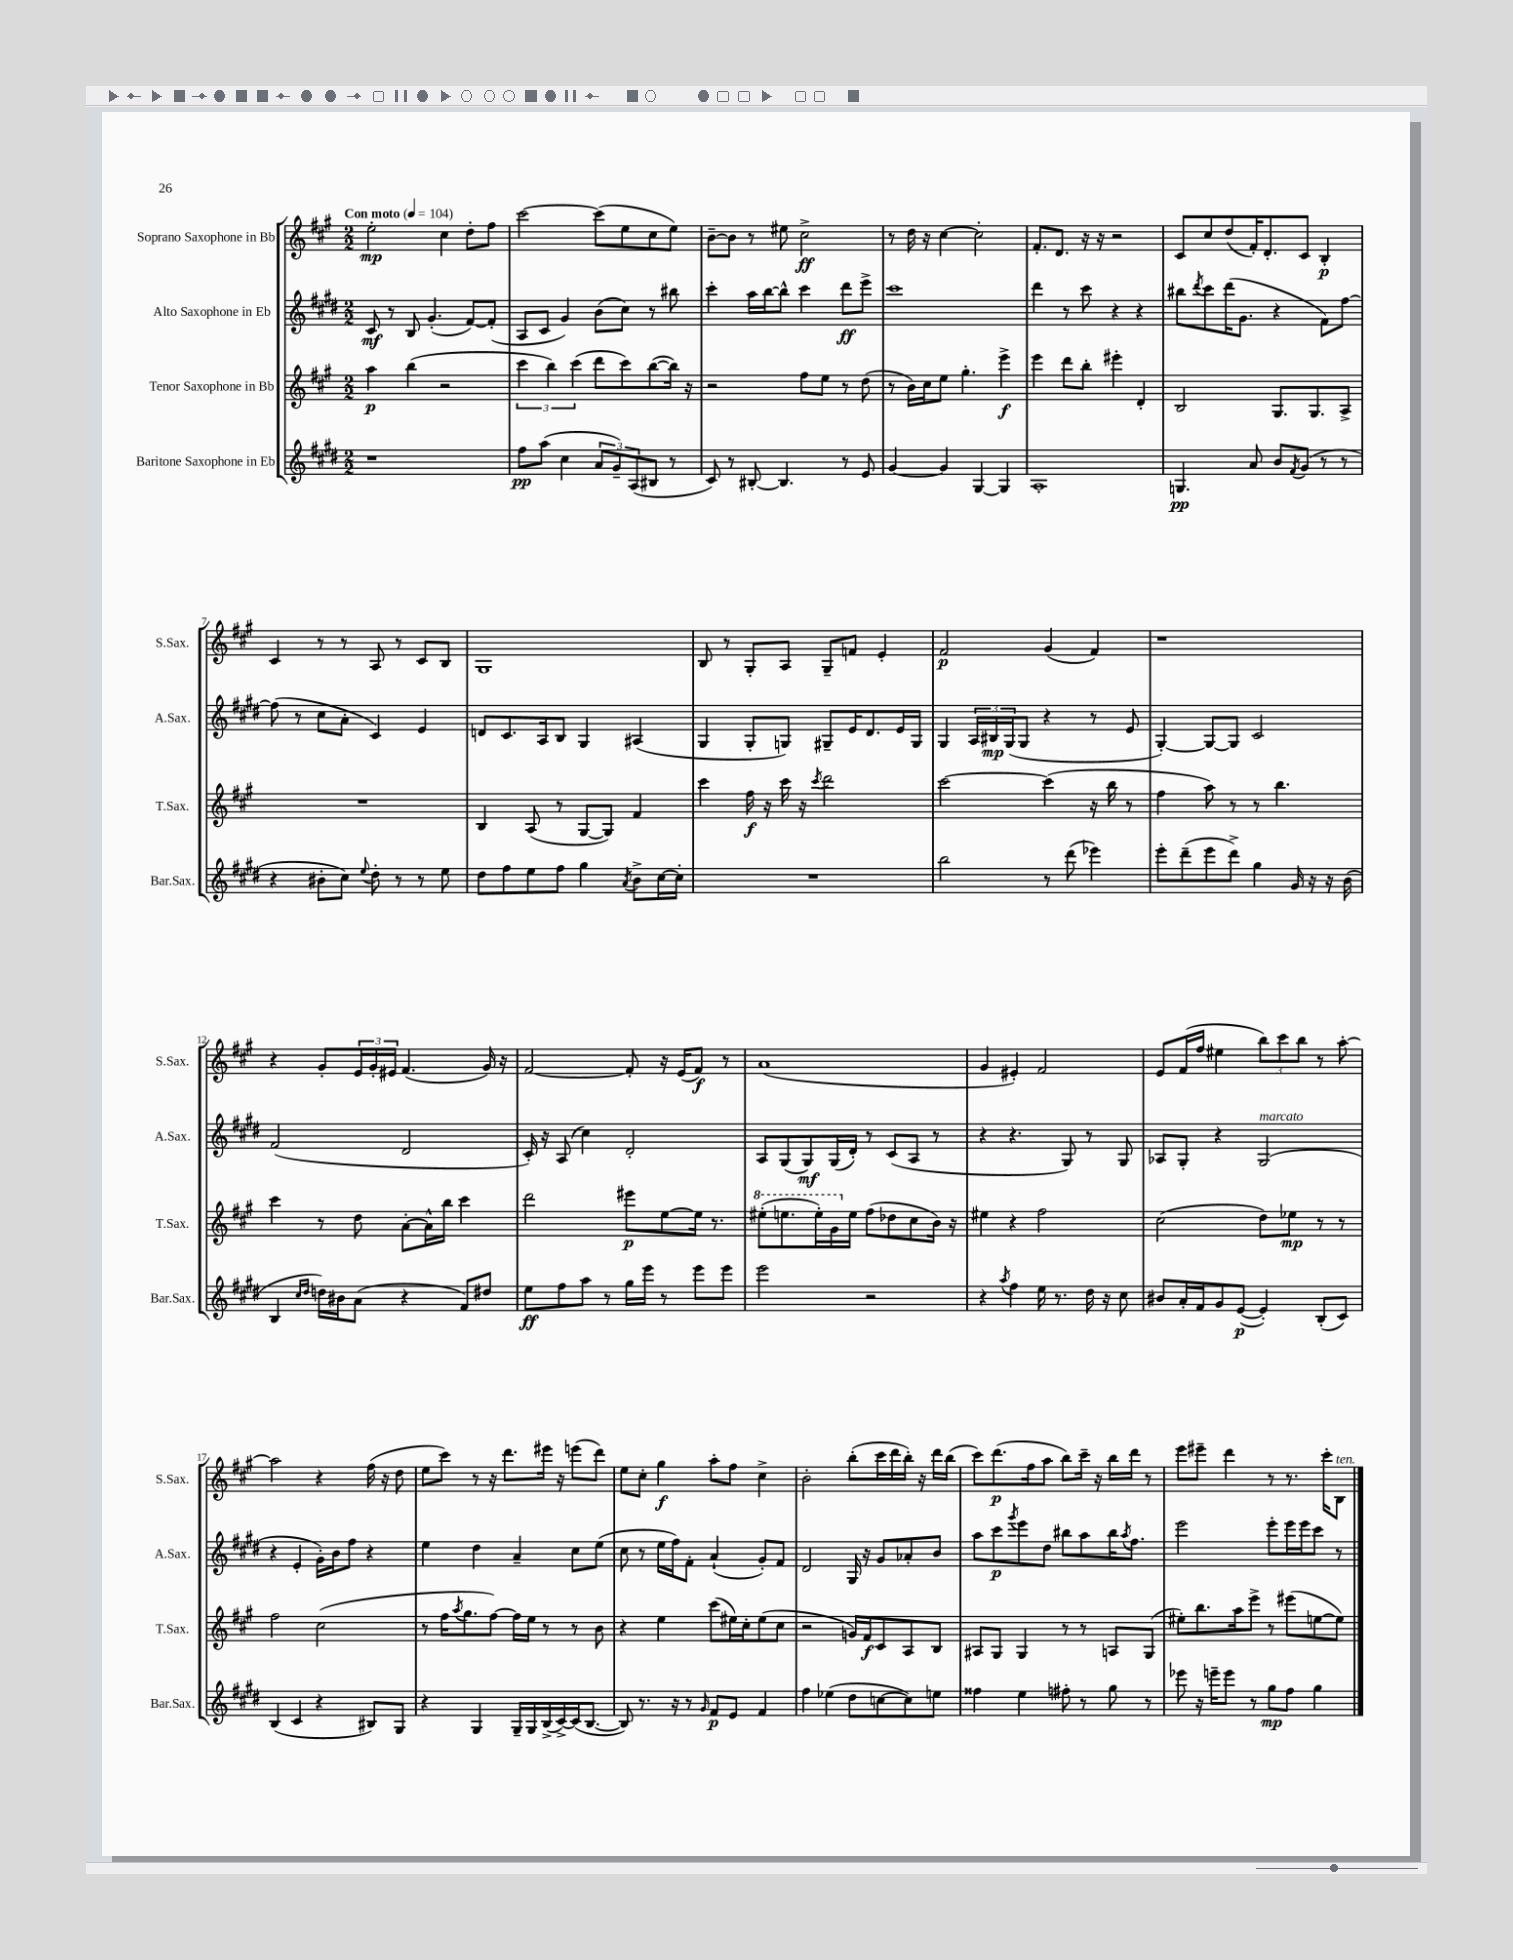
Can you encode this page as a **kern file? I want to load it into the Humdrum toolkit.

**kern	**dynam	**kern	**dynam	**kern	**dynam	**kern	**dynam
*part4	*part4	*part3	*part3	*part2	*part2	*part1	*part1
*staff4	*staff4	*staff3	*staff3	*staff2	*staff2	*staff1	*staff1
*I"Baritone Saxophone in Eb	*	*I"Tenor Saxophone in Bb	*	*I"Alto Saxophone in Eb	*	*I"Soprano Saxophone in Bb	*
*I'Bar.Sax.	*	*I'T.Sax.	*	*I'A.Sax.	*	*I'S.Sax.	*
*clefG2	*	*clefG2	*	*clefG2	*	*clefG2	*
*k[f#c#g#d#]	*	*k[f#c#g#]	*	*k[f#c#g#d#]	*	*k[f#c#g#]	*
*M2/2	*	*M2/2	*	*M2/2	*	*M2/2	*
*MM104	*	*MM104	*	*MM104	*	*MM104	*
=1	=1	=1	=1	=1	=1	=1	=1
!	!	!	!	!	!	!LO:TX:a:B:t=Con moto	!
1r	.	4aa\	p	8c#/	mf	2ee'\	mp
.	.	.	.	8r	.	.	.
.	.	(4bb\	.	8B/	.	.	.
.	.	.	.	(4.g#'/	.	.	.
.	.	2r	.	.	.	4cc#\	.
.	.	.	.	[8f#/L)	.	8dd'\L	.
.	.	.	.	(8f#'/J]	.	8ff#\J	.
=2	=2	=2	=2	=2	=2	=2	=2
8ff#\L	pp	6ccc#\	.	8A/L	.	[2ccc#\	.
(8aa\J	.	.	.	8c#/J	.	.	.
.	.	6bb\)	.	.	.	.	.
4cc#\	.	.	.	4g#/)	.	.	.
.	.	(6ccc#\	.	.	.	.	.
12a/L	.	8ddd\L	.	(8b\L	.	(8ccc#\L]	.
12g#~/)	.	.	.	.	.	.	.
.	.	8ccc#\)	.	8cc#\J)	.	8ee\	.
(12A/	.	.	.	.	.	.	.
8B#X/J	.	([8bb\	.	8r	.	8cc#\	.
8r	.	16bb\Jk])	.	8bb#X\	.	8ee\J)	.
.	.	16r	.	.	.	.	.
=3	=3	=3	=3	=3	=3	=3	=3
8c#/)	.	2r	.	4ccc#'\	.	[8b~\L	.
8r	.	.	.	.	.	8b\J]	.
[8B#X'/	.	.	.	16aa\LL	.	8r	.
.	.	.	.	[16bb\J	.	.	.
4.B#/]	.	.	.	8bb^^\J]	.	8ee#X\	.
.	.	8ff#\L	.	4ccc#\	.	2cc#^\	ff
.	.	8ee\J	.	.	.	.	.
8r	.	8r	.	8ddd#\L	ff	.	.
8e/	.	(8dd\	.	8eee^\J	.	.	.
=4	=4	=4	=4	=4	=4	=4	=4
[4g#/	.	8r	.	1ccc#	.	8r	.
.	.	16b\LL)	.	.	.	16dd\	.
.	.	16cc#\J	.	.	.	16r	.
4g#/]	.	8ee\J	.	.	.	[4cc#\	.
.	.	4.gg#'\	.	.	.	.	.
[4G#/	.	.	.	.	.	2cc#'\]	.
4G#/]	.	4eee^\	f	.	.	.	.
=5	=5	=5	=5	=5	=5	=5	=5
1A'	.	4eee\	.	4ddd#\	.	8.f#'/L	.
.	.	.	.	.	.	8.d/J	.
.	.	8ddd\L	.	8r	.	.	.
.	.	8bb'\J	.	8ccc#\	.	16r	.
.	.	.	.	.	.	16r	.
.	.	4eee#X'\	.	4r	.	2r	.
.	.	4d'/	.	4r	.	.	.
=6	=6	=6	=6	=6	=6	=6	=6
4.Gn/	pp	2B/	.	8bb#X\L	.	8c#/L	.
.	.	.	.	8qddd#/	.	.	.
.	.	.	.	8ccc#\	.	8cc#/	.
.	.	.	.	(16ddd#\K	.	(8dd/	.
.	.	.	.	8.g#\J	.	.	.
8a/	.	.	.	.	.	16f#'/K)	.
.	.	.	.	.	.	8.d'/	.
8b/L	.	8.G#/L	.	4r	.	.	.
8qf#/	.	.	.	.	.	.	.
(8g#/J	.	.	.	.	.	8c#/J	.
.	.	8.G#/	.	.	.	.	.
8r	.	.	.	8f#\L)	.	4B'/	p
8r	.	8A^/J	.	[8ff#\J	.	.	.
!!LO:LB:g=z
=7	=7	=7	=7	=7	=7	=7	=7
4r	.	1r	.	(8ff#\]	.	4c#/	.
.	.	.	.	8r	.	.	.
8b#X'\L	.	.	.	8cc#\L	.	8r	.
8cc#\J)	.	.	.	8a'\J	.	8r	.
8qqee/	.	.	.	.	.	.	.
8dd#'\	.	.	.	4c#/)	.	8A/	.
8r	.	.	.	.	.	8r	.
8r	.	.	.	4e/	.	8c#/L	.
8ee\	.	.	.	.	.	8B/J	.
=8	=8	=8	=8	=8	=8	=8	=8
8dd#\L	.	4B/	.	8dn/L	.	1G#	.
8ff#\	.	.	.	8.c#/	.	.	.
8ee\	.	(8A/	.	.	.	.	.
.	.	.	.	16A/k	.	.	.
8ff#\J	.	8r	.	8B/J	.	.	.
4gg#\	.	[8G#/L	.	4G#/	.	.	.
.	.	8G#/J])	.	.	.	.	.
8qa/	.	.	.	.	.	.	.
8b^\L	.	4f#/	.	(4A#X/	.	.	.
[16cc#\L	.	.	.	.	.	.	.
16cc#'\JJ]	.	.	.	.	.	.	.
=9	=9	=9	=9	=9	=9	=9	=9
1r	.	4ccc#\	.	4G#/	.	8B/	.
.	.	.	.	.	.	8r	.
.	.	16ff#\	f	8G#'/L	.	8G#'/L	.
.	.	16r	.	.	.	.	.
.	.	16ccc#\	.	8Gn/J)	.	8A/J	.
.	.	16r	.	.	.	.	.
.	.	8qccc#/	.	.	.	.	.
.	.	2ddd\	.	8G#X~/L	.	8G#~/L	.
.	.	.	.	16e/K	.	8fn/J	.
.	.	.	.	8.d#/	.	.	.
.	.	.	.	.	.	4e'/	.
.	.	.	.	16e/L	.	.	.
.	.	.	.	16G#/JJ	.	.	.
=10	=10	=10	=10	=10	=10	=10	=10
2bb\	.	[2ccc#\	.	4G#/	.	2f#/	p
.	.	.	.	24A/LL	.	.	.
.	.	.	.	24B#X/	mp	.	.
.	.	.	.	(24G#/J	.	.	.
.	.	.	.	8G#/J	.	.	.
8r	.	(4ccc#\]	.	4r	.	(4g#/	.
(8ddd#\	.	.	.	.	.	.	.
4eee-X\)	.	16r	.	8r	.	4f#/)	.
.	.	16bb\	.	.	.	.	.
.	.	8r	.	8e/	.	.	.
=11	=11	=11	=11	=11	=11	=11	=11
8eee'\L	.	4ff#\	.	[4G#'/)	.	1r	.
(8ddd#~\	.	.	.	.	.	.	.
8eee\	.	8aa\)	.	8G#/L_	.	.	.
8ddd#^\J)	.	8r	.	8G#/J]	.	.	.
4gg#\	.	8r	.	2c#/	.	.	.
.	.	4.bb\	.	.	.	.	.
16g#/	.	.	.	.	.	.	.
16r	.	.	.	.	.	.	.
16r	.	.	.	.	.	.	.
(16b\	.	.	.	.	.	.	.
!!LO:LB:g=z
=12	=12	=12	=12	=12	=12	=12	=12
4B/	.	4ccc#\	.	(2f#/	.	4r	.
16qqcc#/LL	.	.	.	.	.	.	.
16qqdd#/JJ	.	.	.	.	.	.	.
16ddn\LL)	.	8r	.	.	.	8g#'/L	.
16b#X\J	.	.	.	.	.	.	.
(8a\J	.	8dd\	.	.	.	24e/L	.
.	.	.	.	.	.	24g#'/	.
.	.	.	.	.	.	24e#X/JJ	.
4r	.	[8a'\L	.	2d#/	.	(4.f#/	.
.	.	16a^^\L]	.	.	.	.	.
.	.	16bb\JJ	.	.	.	.	.
8f#/L)	.	4ccc#\	.	.	.	.	.
8dd#X/J	.	.	.	.	.	16g#/)	.
.	.	.	.	.	.	16r	.
=13	=13	=13	=13	=13	=13	=13	=13
8ee\L	ff	2ddd\	.	16c#'/)	.	[2f#/	.
.	.	.	.	16r	.	.	.
8ff#\	.	.	.	(8A/	.	.	.
8aa\J	.	.	.	4cc#\)	.	.	.
8r	.	.	.	.	.	.	.
16gg#\LL	.	8eee#X\L	p	2d#'/	.	8f#'/]	.
16eee\JJ	.	.	.	.	.	.	.
8r	.	[8ee\	.	.	.	16r	.
.	.	.	.	.	.	(16e/KL	.
8eee\L	.	16ee\Jk]	.	.	.	8f#/J)	f
.	.	8.r	.	.	.	.	.
8eee\J	.	.	.	.	.	8r	.
=14	=14	=14	=14	=14	=14	=14	=14
*	*	*8va	*	*	*	*	*
2eee\	.	(8eee#X'\L	.	8A/L	.	(1a	.
.	.	8.eeen\	.	(8G#/	.	.	.
.	.	.	.	8G#/)	mf	.	.
.	.	16eee'\L)	.	.	.	.	.
.	.	16gg#\	.	(16G#/L	.	.	.
*	*	*X8va	*	*	*	*	*
.	.	16ee\JJ	.	16d#'/JJ)	.	.	.
2r	.	(8ff#\L	.	8r	.	.	.
.	.	8dd-X\	.	(8c#/L	.	.	.
.	.	8cc#\	.	8A/J	.	.	.
.	.	16b\Jk)	.	8r	.	.	.
.	.	16r	.	.	.	.	.
=15	=15	=15	=15	=15	=15	=15	=15
4r	.	4ee#X\	.	4r	.	4g#/	.
8qaa/	.	.	.	.	.	.	.
4ff#\	.	4r	.	4.r	.	4e#X'/)	.
16ee\	.	2ff#\	.	.	.	2f#/	.
8.r	.	.	.	.	.	.	.
.	.	.	.	8G#/)	.	.	.
16dd#\	.	.	.	8r	.	.	.
16r	.	.	.	.	.	.	.
8cc#\	.	.	.	8G#/	.	.	.
=16	=16	=16	=16	=16	=16	=16	=16
8b#X/L	.	(2cc#\	.	8A-X/L	.	8e/L	.
16a'/L	.	.	.	8G#'/J	.	(16f#/L	.
16f#/J	.	.	.	.	.	16ff#/JJ	.
8g#/	.	.	.	4r	.	4ee#X\	.
([8e/J	p	.	.	.	.	.	.
!	!	!	!	!LO:TX:a:i:t=marcato	!	!	!
4e'/])	.	8dd\L)	.	(2G#/	.	12bb\L)	.
.	.	.	.	.	.	12ccc#\	.
.	.	8ee-X\J	mp	.	.	.	.
.	.	.	.	.	.	12bb\J	.
(8B'/L	.	8r	.	.	.	8r	.
8c#/J)	.	8r	.	.	.	[8aa'\	.
!!LO:LB:g=z
=17	=17	=17	=17	=17	=17	=17	=17
(4B/	.	2ff#\	.	4r	.	2aa\]	.
4c#/	.	.	.	4e'/	.	.	.
4r	.	(2cc#\	.	16g#'\LL)	.	4r	.
.	.	.	.	16b\J	.	.	.
.	.	.	.	8ff#\J	.	.	.
8B#X/L)	.	.	.	4r	.	(16ff#\	.
.	.	.	.	.	.	16r	.
8G#/J	.	.	.	.	.	8dd\	.
=18	=18	=18	=18	=18	=18	=18	=18
4r	.	8r	.	4ee\	.	8ee\L	.
.	.	16ff#\KL	.	.	.	8ccc#\J)	.
.	.	8qaa/	.	.	.	.	.
.	.	8.gg#\	.	.	.	.	.
4G#/	.	.	.	4dd#\	.	8r	.
.	.	[8ff#\J)	.	.	.	16r	.
.	.	.	.	.	.	8.ddd\L	.
16G#~/LL	.	16ff#\LL]	.	4a~/	.	.	.
16G#/	.	16ee\JJ	.	.	.	.	.
(16B^/	.	8r	.	.	.	16eee#X\Jk	.
[16c#^/)	.	.	.	.	.	16r	.
(16c#/J]	.	8r	.	8cc#\L	.	(8eeen\L	.
[8.B/J	.	.	.	.	.	.	.
.	.	8b\	.	(8ee\J	.	8ddd\J)	.
=19	=19	=19	=19	=19	=19	=19	=19
8B/])	.	4r	.	8cc#\	.	8ee\L	.
8.r	.	.	.	8r	.	8cc#'\J	.
.	.	4ee\	.	16ee\LL	.	4gg#\	f
16r	.	.	.	16ff#\J)	.	.	.
8r	.	.	.	8f#'\J	.	.	.
16qqg#/	.	.	.	.	.	.	.
8f#/L	p	(8ccc#\L	.	(4a`/	.	8aa'\L	.
8e/J	.	16ee#X\L)	.	.	.	8ff#\J	.
.	.	16cc#'\J	.	.	.	.	.
4f#/	.	(8ee#\	.	8g#'/L)	.	4cc#^\	.
.	.	8cc#\J	.	8f#/J	.	.	.
=20	=20	=20	=20	=20	=20	=20	=20
4ff#\	.	2r	.	2d#/	.	2b'\	.
(4ee-X\	.	.	.	.	.	.	.
8dd#\L	.	16gn/LL)	.	16G#/	.	(8bb'\L	.
.	.	16f#/J	f	16r	.	.	.
[8ccn\	.	8c#/	.	8g#/L	.	16ccc#\L	.
.	.	.	.	.	.	16ddd\	.
8cc\])	.	8A/	.	8a-X'/	.	16bb'\JJ)	.
.	.	.	.	.	.	16r	.
8een\J	.	8B/J	.	8b/J	.	16ddd\LL	.
.	.	.	.	.	.	(16bb\JJ	.
=21	=21	=21	=21	=21	=21	=21	=21
4ff##X\	.	8A#X/L	.	8aa\L	.	8ccc#\L)	.
.	.	8G#/J	.	8ccc#\	p	(8.ddd\	p
.	.	.	.	8qggg#/	.	.	.
4ee\	.	4G#/	.	8eee\	.	.	.
.	.	.	.	.	.	16ff#\k	.
.	.	.	.	8dd#\J	.	8aa\J	.
8ff#X'\	.	8r	.	8bb#X\L	.	8bb\L)	.
8r	.	8r	.	8aa\	.	16ccc#~\Jk	.
.	.	.	.	.	.	16r	.
8gg#\	.	8An/L	.	16bb#\K	.	16bb\LL	.
.	.	.	.	8qaa/	.	.	.
.	.	.	.	8.ff#\J	.	16ddd\JJ	.
8r	.	(8G#/J	.	.	.	8r	.
=22	=22	=22	=22	=22	=22	=22	=22
8eee-X\	.	8ee#X'\L)	.	2eee\	.	8eee\L	.
16r	.	8.bb\	.	.	.	8eee#X~\J	.
16eeen~\KL	.	.	.	.	.	.	.
8eee\J	.	.	.	.	.	4ddd\	.
.	.	16aa\k	.	.	.	.	.
8r	.	8eee^\J	.	.	.	.	.
8gg#\L	mp	8r	.	8eee'\L	.	8r	.
8ff#\J	.	(8eee#X\L	.	16eee\L	.	8.r	.
.	.	.	.	16eee\J	.	.	.
4gg#\	.	[8een\	.	8ccc#\J	.	.	.
.	.	.	.	.	.	16ccc#'\KL	.
!	!	!	!	!	!	!LO:TX:a:i:t=ten.	!
.	.	8ee\J])	.	8r	.	8B\J	.
==	==	==	==	==	==	==	==
*-	*-	*-	*-	*-	*-	*-	*-
